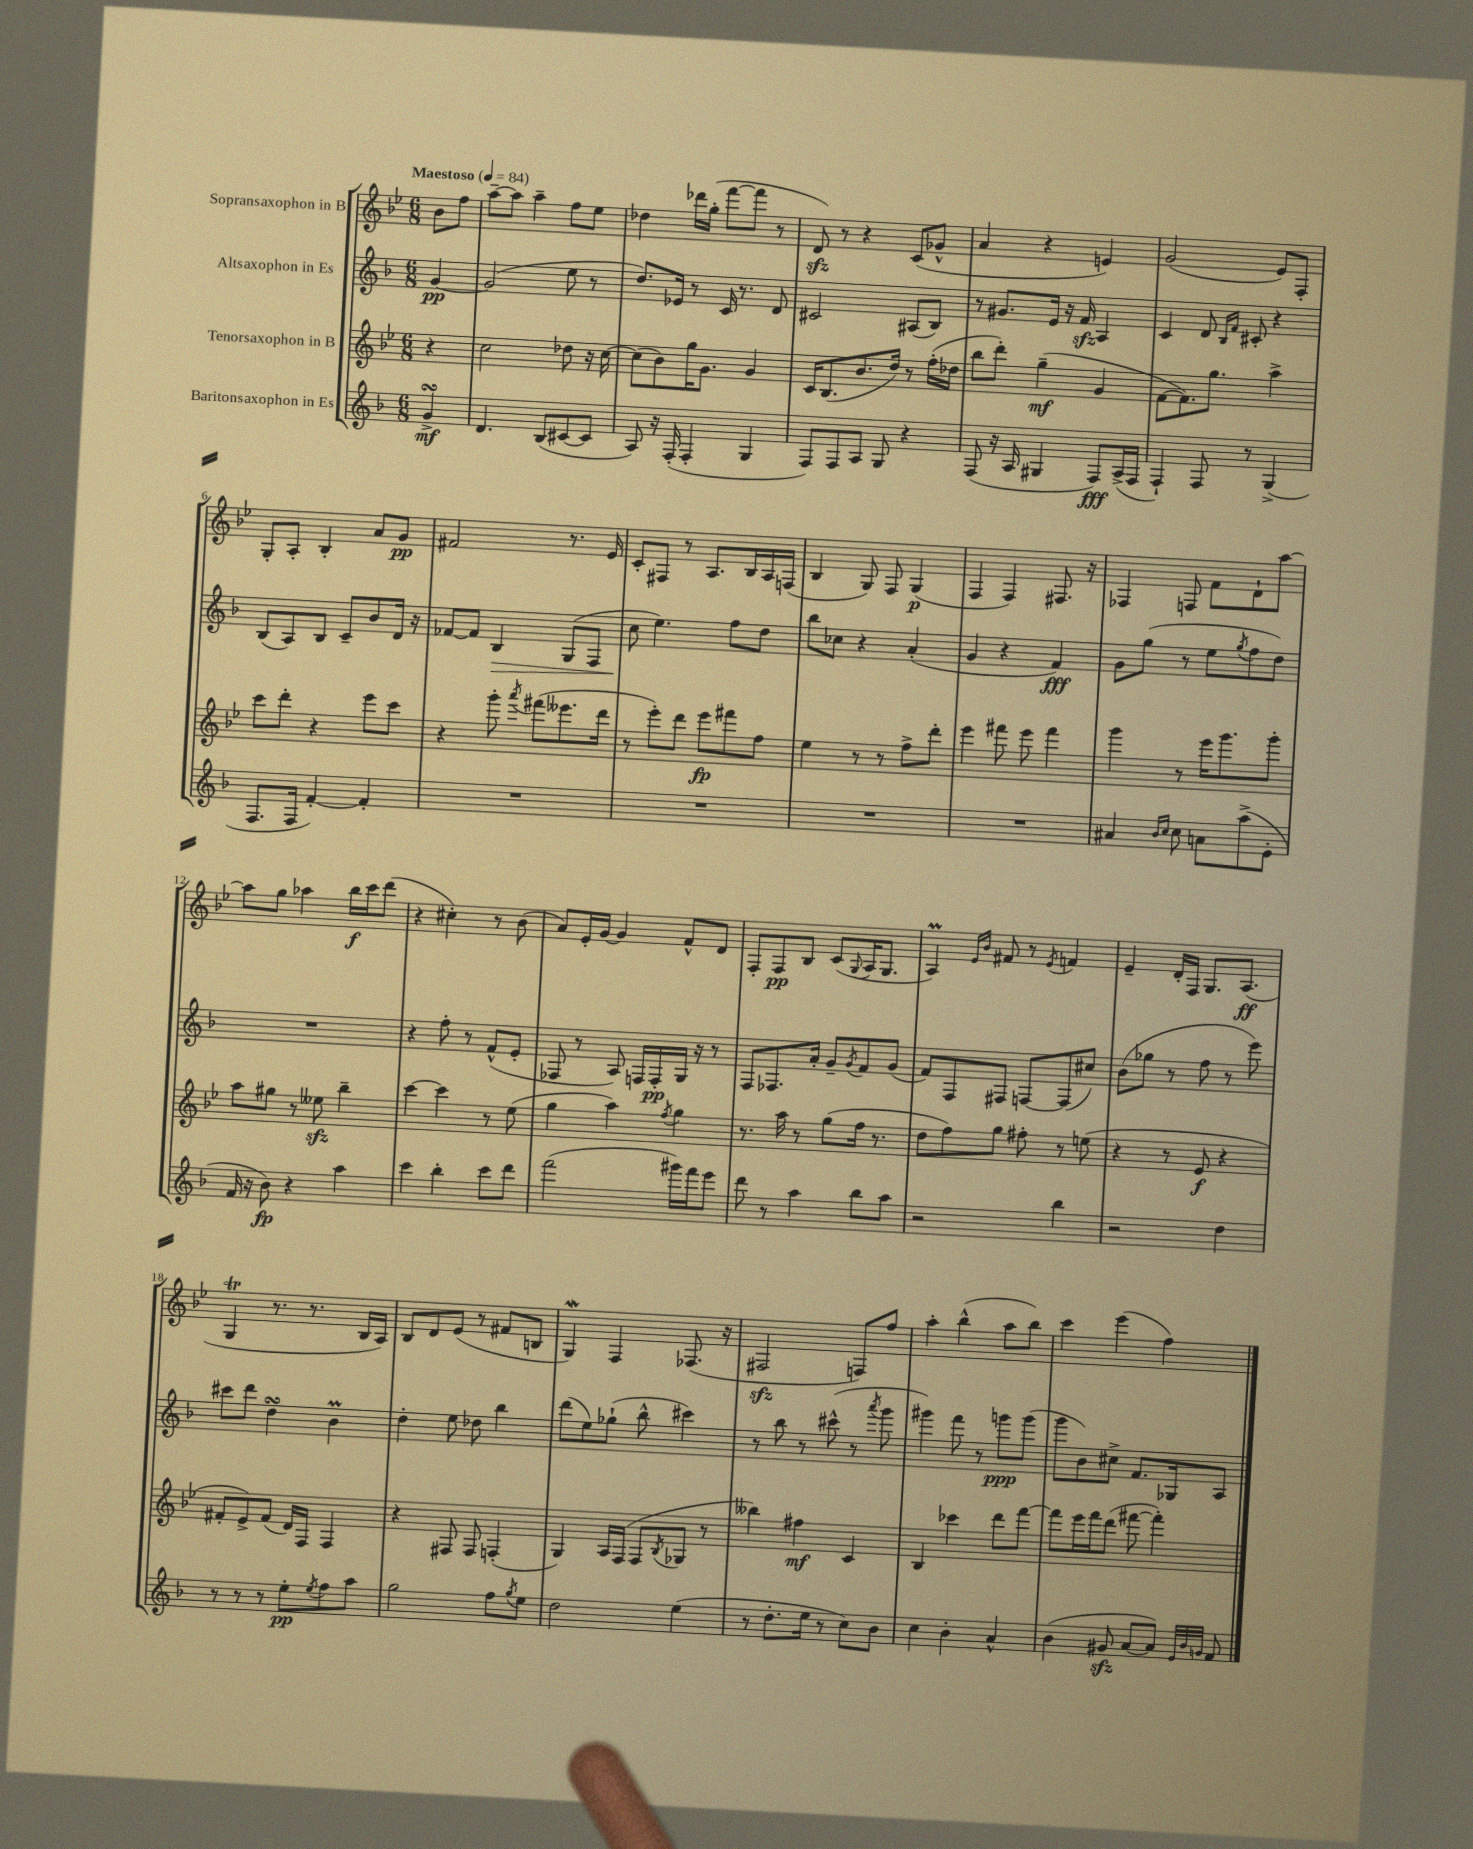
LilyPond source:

<<
\new StaffGroup <<
\new Staff = "s0" \with { instrumentName = "Sopransaxophon in B" } {
    \clef treble \key bes \major \numericTimeSignature \time 6/8 \partial 4 \tempo "Maestoso" 4 = 84
    bes'8 f''8 |
    a''8~-- a''8 a''4-- f''8 ees''8 |
    des''4 des'''16 g''16-.( f'''8~ f'''8 r8 |
    d'8\sfz) r8 r4 c'8( ges'8-^ |
    a'4 r4 e'4) |
    g'2( ees'8) f8-. |
    g8-. a8-. bes4-. a'8 g'8\pp |
    fis'2 r8. ees'16 |
    c'8-. fis8 r8 a8. bes16 a16 f16( |
    bes4 g8) f8 g4\p( |
    f4 f4) fis8. r16 |
    fes4 f8 f'8 d'8-! a''8~ |
    a''8 g''8 aes''4 bes''16\f c'''16 d'''8( |
    r4 cis''4-.) r8 bes'8( |
    a'8) ees'16-. g'16~ g'4 f'8-^ d'8 |
    f8-. f8\pp bes8 c'8( \appoggiatura { g8 } a16 g8. |
    a4\prall) \grace { ees'16 bes'16 } fis'8 r8 \acciaccatura { ees'8 } f'4 |
    ees'4-- d'16-. f16 g8. a8.\ff( |
    g4\trill r8. r8. bes16 a16) |
    bes8 d'8 ees'8( r8 fis'8 b8 |
    g4\mordent) f4 fes8.( r16 |
    fis2\sfz f8) f''8 |
    a''4-. bes''4-^( a''8 bes''8) |
    c'''4 ees'''4( f''4) \bar "|." |
}
\new Staff = "s1" \with { instrumentName = "Altsaxophon in Es" } {
    \clef treble \key f \major \numericTimeSignature \time 6/8 \partial 4
    g'4~\pp |
    g'2( e''8 r8 |
    d''8.) ees'16 r8 c'16 r8. d'8 |
    cis'2 ais8( bes8) |
    r8 gis'8. e'16 r16 f'16\sfz a4 |
    c'4 d'8 \grace { bes16 f'16 } cis'8-. r4 |
    bes8( a8) bes8 c'8-- bes'8 d'16 r16 |
    fes'8~ fes'8 bes4\> g8( f8 |
    c''8\! e''4.) f''8 d''8 |
    bes''8 ces''8 r4 a'4-.( |
    g'4 r4 f'4\fff) |
    g'8 g''8( r8 e''8 \acciaccatura { g''8 } f''8 d''8) |
    R2. |
    r4 f''8-. r8 f'8-^( e'8-. |
    fes8 r8 a8) f16 f16-.\pp g16 r16 r8 |
    f8 fes8. a'16-. g'8-- \acciaccatura { g'8 } f'8 g'8( |
    f'8) f8 fis8 f8~ f8( cis''8) |
    bes'8( ges''8 r8 f''8 r8 e'''8) |
    cis'''8 d'''8 d''4\turn bes'4\prall |
    d''4-. e''8 des''8 bes''4 |
    d'''8( e''8) ges''8-!( bes''8-^ cis'''4) |
    r8 bes''8 r8 cis'''8-^( r8 \acciaccatura { a'''8 } g'''8 |
    gis'''4) f'''8 r8 g'''8\ppp g'''8( |
    g'''8 bes'8) cis''8-> f'8. ges16 a8 \bar "|." |
}
\new Staff = "s2" \with { instrumentName = "Tenorsaxophon in B" } {
    \clef treble \key bes \major \numericTimeSignature \time 6/8 \partial 4
    r4 |
    c''2 des''8 r16 c''16~ |
    c''8( bes'8) g''16 g'8. g'4 |
    c'16 bes8.( bes'8. d''16) r8 f''16-.( des''16 |
    bes''8 d'''8-.) g''4--\mf( g'4 |
    f'8~ f'8.) g''8. a''4-> |
    c'''8 d'''8-. r4 ees'''8 c'''8 |
    r4 g'''8-. \acciaccatura { a'''8 } fis'''8( eeses'''8. d'''16 |
    r8 ees'''8-.) d'''8 ees'''8\fp fis'''8 f''8 |
    ees''4 r8 r8 f''8-> d'''8-. |
    ees'''4 fis'''8 ees'''8 fis'''4 |
    g'''4 r8 ees'''16 g'''8. g'''8-. |
    a''8 gis''8 r8 eeses''8\sfz bes''4-- |
    c'''4~ c'''4 r8 ees''8( |
    g''4 a''4) \acciaccatura { f''8 } g''4 |
    r8. a''16 r8 g''8( f''16 r8. |
    d''8 f''8) g''8 fis''8-. r8 e''8( |
    r4 r8 ees'8\f r4 |
    fis'8-. ees'8->) fis'8( d'16) f16 f4 |
    r4 fis8 fis8 f4-.( |
    g4) a16 f16( f8 \acciaccatura { bes8 } ges8 r8 |
    beses''4) fis''4\mf c'4 |
    bes4 ces'''4 d'''8 f'''8~ |
    f'''8 ees'''16 f'''16 d'''8( fis'''8~ fis'''4-.) \bar "|." |
}
\new Staff = "s3" \with { instrumentName = "Baritonsaxophon in Es" } {
    \clef treble \key f \major \numericTimeSignature \time 6/8 \partial 4
    g'4->\turn\mf |
    d'4. bes8( cis'8~ cis'8 |
    a8) r16 f16-.( f4-. g4 |
    f8) f8 a8 g8 r4 |
    f8( r16 a16 gis4 f8\fff) a16->( f16 |
    f4-!) f8 r8 g4->( |
    f8. f16 f'4~-.) f'4-. |
    R2. |
    R2. |
    R2. |
    R2. |
    ais'4 \grace { bes'16 c''16 } c''8 a'8 a''8->( e'8-. |
    f'16 r16 bes'8\fp) r4 a''4 |
    c'''4 bes''4-. c'''8 d'''8 |
    f'''2( gis'''16) f'''16 e'''8 |
    d'''8 r8 a''4 bes''8 a''8 |
    r2 bes''4 |
    r2 d''4 |
    r8 r8 r8 e''8-.\pp \acciaccatura { e''8 } f''8 a''8 |
    g''2 f''8 \acciaccatura { g''8 } e''8 |
    d''2 e''4( |
    r8 d''8.-. e''16 r8 c''8) bes'8 |
    c''4 bes'4-. a'4-^ |
    bes'4( gis'8\sfz a'8~ a'8) \grace { e'32 bes'32 g'32 } f'8 \bar "|." |
}
>>
>>
